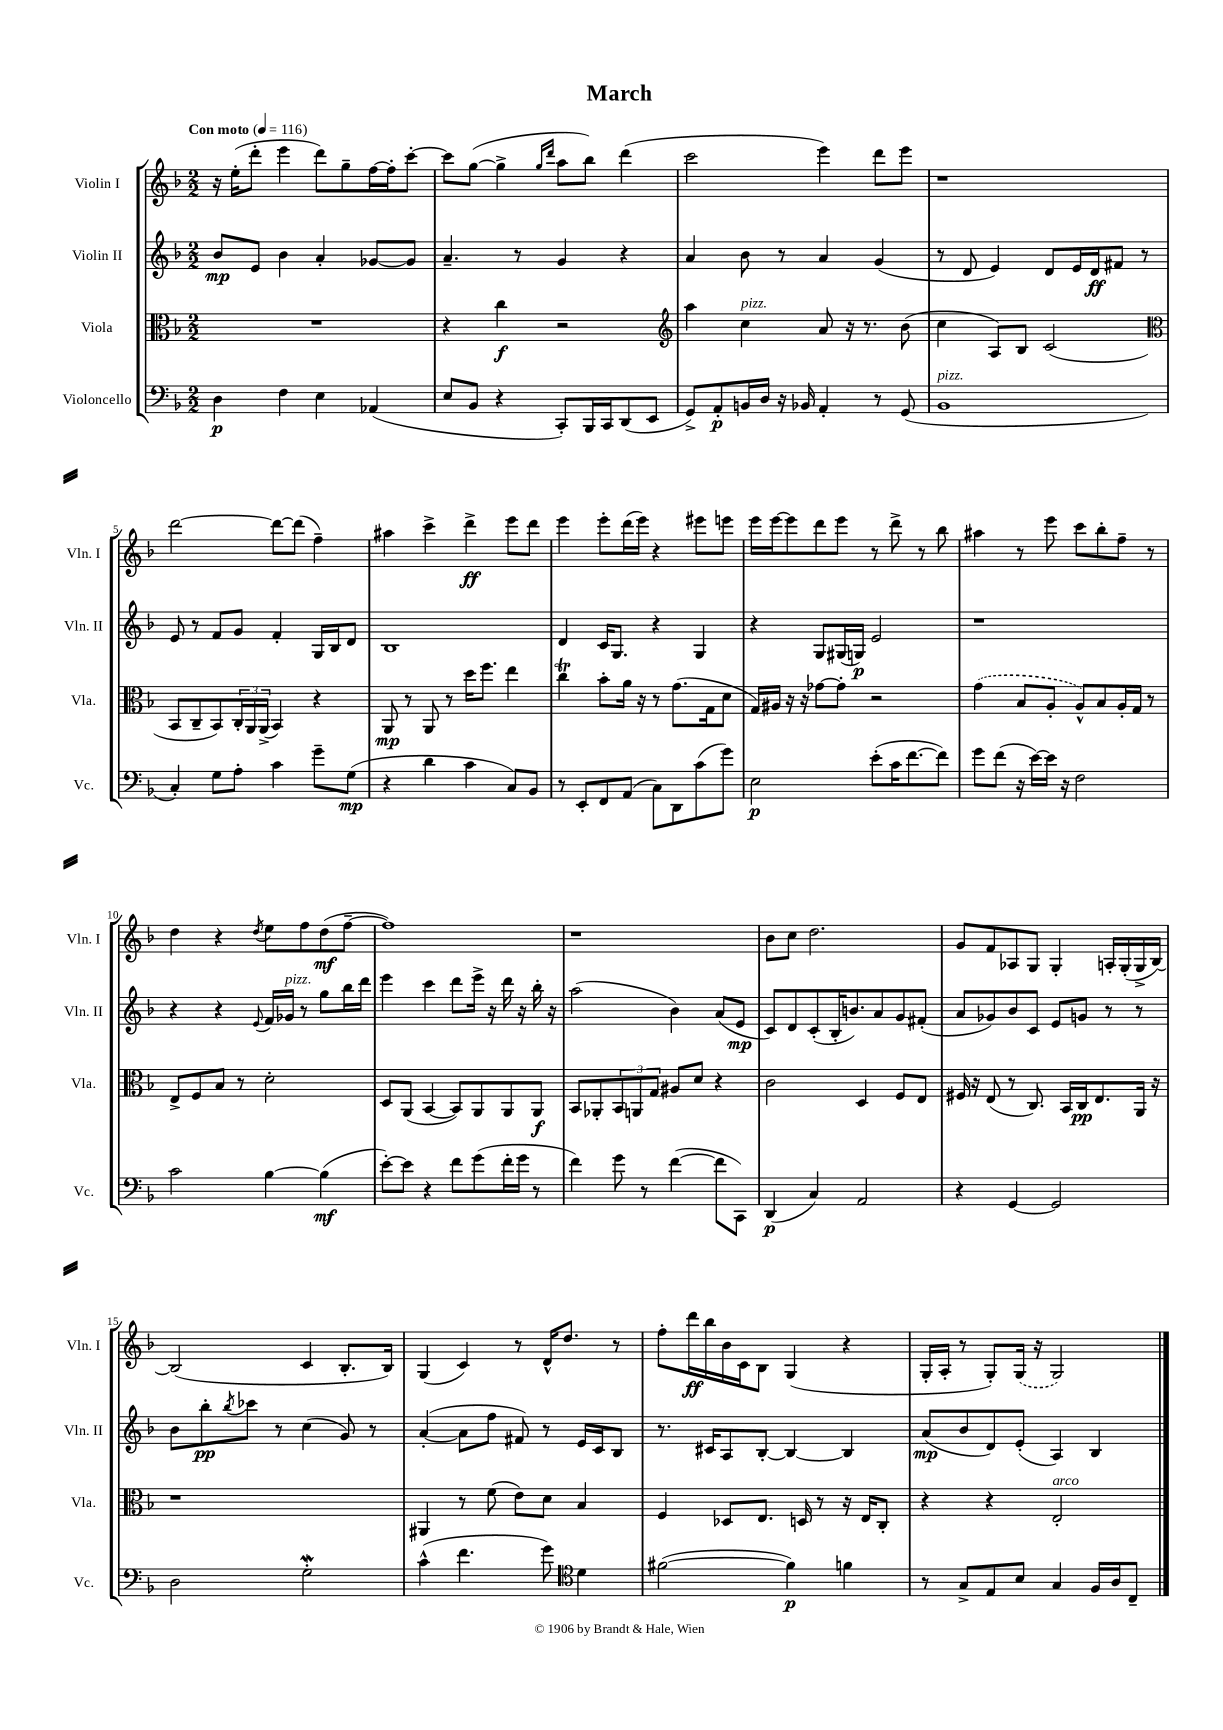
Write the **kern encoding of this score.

**kern	**dynam	**kern	**dynam	**kern	**dynam	**kern	**dynam
*part4	*part4	*part3	*part3	*part2	*part2	*part1	*part1
*staff4	*staff4	*staff3	*staff3	*staff2	*staff2	*staff1	*staff1
*I"Violoncello	*	*I"Viola	*	*I"Violin II	*	*I"Violin I	*
*I'Vc.	*	*I'Vla.	*	*I'Vln. II	*	*I'Vln. I	*
*clefF4	*	*clefC3	*	*clefG2	*	*clefG2	*
*k[b-]	*	*k[b-]	*	*k[b-]	*	*k[b-]	*
*M2/2	*	*M2/2	*	*M2/2	*	*M2/2	*
*MM116	*	*MM116	*	*MM116	*	*MM116	*
=1	=1	=1	=1	=1	=1	=1	=1
!	!	!	!	!	!	!LO:TX:a:B:t=Con moto	!
4D\	p	1r	.	8b-/L	mp	16r	.
.	.	.	.	.	.	(16ee'\KL	.
.	.	.	.	8e/J	.	8ddd'\J	.
4F\	.	.	.	4b-\	.	4eee\	.
4E\	.	.	.	4a'/	.	8ddd\L)	.
.	.	.	.	.	.	8gg~\	.
(4AA-X/	.	.	.	[8g-X/L	.	[16ff\L	.
.	.	.	.	.	.	16ff'\J]	.
.	.	.	.	8g-/J]	.	[8ccc'\J	.
=2	=2	=2	=2	=2	=2	=2	=2
8E/L	.	4r	.	4.a~/	.	8ccc\L]	.
8BB-/J	.	.	.	.	.	([8gg\J	.
4r	.	4cc\	f	.	.	4gg^\]	.
.	.	.	.	8r	.	.	.
.	.	.	.	.	.	16qqgg/LL	.
.	.	.	.	.	.	16qqddd/JJ	.
8CC'/L)	.	2r	.	4g/	.	8aa\L	.
16BBB-/L	.	.	.	.	.	8bb-\J)	.
16CC/J	.	.	.	.	.	.	.
(8DD/	.	.	.	4r	.	(4ddd\	.
8EE/J	.	.	.	.	.	.	.
=3	=3	=3	=3	=3	=3	=3	=3
*	*	*clefG2	*	*	*	*	*
8GG^/L)	.	4aa\	.	4a/	.	2ccc\	.
8AA'/	p	.	.	.	.	.	.
!	!	!LO:TX:a:i:t=pizz.	!	!	!	!	!
16BBn/L	.	4cc\	.	8b-\	.	.	.
16D/JJ	.	.	.	.	.	.	.
16r	.	.	.	8r	.	.	.
16BB-X/	.	.	.	.	.	.	.
4AA'/	.	8a/	.	4a/	.	4eee\)	.
.	.	16r	.	.	.	.	.
.	.	8.r	.	.	.	.	.
8r	.	.	.	(4g/	.	8ddd\L	.
(8GG/	.	(8b-\	.	.	.	8eee\J	.
=4	=4	=4	=4	=4	=4	=4	=4
!LO:TX:a:i:t=pizz.	!	!	!	!	!	!	!
1BB-	.	4cc\	.	8r	.	1r	.
.	.	.	.	8d/	.	.	.
.	.	8A/L)	.	4e/)	.	.	.
.	.	8B-/J	.	.	.	.	.
.	.	(2c/	.	8d/L	.	.	.
.	.	.	.	16e/L	.	.	.
.	.	.	.	16d/J	ff	.	.
.	.	.	.	8f#X/J	.	.	.
.	.	.	.	8r	.	.	.
!!LO:LB:g=z
=5	=5	=5	=5	=5	=5	=5	=5
*	*	*clefC3	*	*	*	*	*
4C'/)	.	8BB-/L	.	8e/	.	[2ddd\	.
.	.	8C~/	.	8r	.	.	.
8G\L	.	8BB-/)	.	8f/L	.	.	.
8A'\J	.	24C'/L	.	8g/J	.	.	.
.	.	24AA/	.	.	.	.	.
.	.	(24AA^/JJ	.	.	.	.	.
4c\	.	4BB-/)	.	4f'/	.	8ddd\L_	.
.	.	.	.	.	.	(8ddd\J]	.
8g~\L	.	4r	.	16G/LL	.	4ff~\)	.
.	.	.	.	16B-/J	.	.	.
(8G\J	mp	.	.	8d/J	.	.	.
=6	=6	=6	=6	=6	=6	=6	=6
4r	.	8AA/	mp	1B-	.	4aa#X\	.
.	.	8r	.	.	.	.	.
4d\	.	8AA/	.	.	.	4ccc^\	.
.	.	8r	.	.	.	.	.
4c\	.	16dd\KL	.	.	.	4ddd^\	ff
.	.	8.ff\J	.	.	.	.	.
8C/L)	.	4ee\	.	.	.	8eee\L	.
8BB-/J	.	.	.	.	.	8ddd\J	.
=7	=7	=7	=7	=7	=7	=7	=7
8r	.	4ccT\	.	4d/	.	4eee\	.
8EE'/L	.	.	.	.	.	.	.
8FF/	.	8b-'\L	.	16c/KL	.	8eee'\L	.
.	.	.	.	8.G/J	.	.	.
(8AA/J	.	16a\Jk	.	.	.	(16ddd\L	.
.	.	16r	.	.	.	16eee\JJ)	.
8C\L)	.	8r	.	4r	.	4r	.
8DD\	.	(8.g\L	.	.	.	.	.
(8c\	.	.	.	4G/	.	8eee#X\L	.
.	.	16G\k	.	.	.	.	.
8g\J)	.	8d\J	.	.	.	8eeen\J	.
=8	=8	=8	=8	=8	=8	=8	=8
2E\	p	16G/LL)	.	4r	.	16eee\LL	.
.	.	16A#X/JJ	.	.	.	[16eee\J	.
.	.	16r	.	.	.	8eee\]	.
.	.	16r	.	.	.	.	.
.	.	[8g-X\L	.	8G/L	.	8ddd\	.
.	.	8g-'\J]	.	(16G#X/L	.	8eee\J	.
.	.	.	.	16Gn/JJ)	p	.	.
(8e'\L	.	2r	.	2e/	.	8r	.
16c\K	.	.	.	.	.	8ddd^\	.
[8.f\	.	.	.	.	.	.	.
.	.	.	.	.	.	8r	.
8f\J])	.	.	.	.	.	8bb-\	.
=9	=9	=9	=9	=9	=9	=9	=9
8g\L	.	(4g\	.	1r	.	4aa#X\	.
(8f\J	.	.	.	.	.	.	.
16r	.	8B-/L	.	.	.	8r	.
[16e\LL)	.	.	.	.	.	.	.
16e\JJ]	.	8A'/J	.	.	.	8eee\	.
16r	.	.	.	.	.	.	.
2F\	.	8A^^/L)	.	.	.	8ccc\L	.
.	.	8B-/	.	.	.	8bb-'\	.
.	.	16A'/L	.	.	.	8ff~\J	.
.	.	16G/JJ	.	.	.	.	.
.	.	8r	.	.	.	8r	.
!!LO:LB:g=z
=10	=10	=10	=10	=10	=10	=10	=10
2c\	.	8E^/L	.	4r	.	4dd\	.
.	.	8F/	.	.	.	.	.
.	.	8B-/J	.	4r	.	4r	.
.	.	8r	.	.	.	.	.
.	.	.	.	8qqe/	.	8qdd/	.
[4B-\	.	2d'\	.	16f/LL	.	8ee\L	.
!	!	!	!	!LO:TX:a:i:t=pizz.	!	!	!
.	.	.	.	16g-X/JJ	.	.	.
.	.	.	.	8r	.	8ff\	.
(4B-\]	mf	.	.	8gg\L	.	(8dd\	mf
.	.	.	.	16bb-\L	.	[8ff~\J	.
.	.	.	.	16ddd\JJ	.	.	.
=11	=11	=11	=11	=11	=11	=11	=11
[8e'\L)	.	8D/L	.	4eee\	.	1ff])	.
8e\J]	.	(8AA/J	.	.	.	.	.
4r	.	[4BB-/	.	4ccc\	.	.	.
8f\L	.	8BB-/L])	.	8ddd\L	.	.	.
(8g\	.	8AA/	.	16eee^\Jk	.	.	.
.	.	.	.	16r	.	.	.
16f'\L	.	8AA/	.	16ddd\	.	.	.
16g\JJ	.	.	.	16r	.	.	.
8r	.	8AA/J	f	16bb-'\	.	.	.
.	.	.	.	16r	.	.	.
=12	=12	=12	=12	=12	=12	=12	=12
4f\)	.	8BB-/L	.	(2aa\	.	1r	.
.	.	8AA-X'/	.	.	.	.	.
8g\	.	12BB-/	.	.	.	.	.
.	.	12AAn/	.	.	.	.	.
8r	.	.	.	.	.	.	.
.	.	12G/J	.	.	.	.	.
([4f\	.	8A#X/L	.	4b-\)	.	.	.
.	.	8d/J	.	.	.	.	.
8f\L]	.	4r	.	(8a/L	.	.	.
8CC\J)	.	.	.	8e/J	mp	.	.
=13	=13	=13	=13	=13	=13	=13	=13
(4DD/	p	2c\	.	8c/L)	.	8b-\L	.
.	.	.	.	8d/	.	8cc\J	.
4C/)	.	.	.	(8c'/	.	2.dd\	.
.	.	.	.	16B-'/K	.	.	.
.	.	.	.	8.bn/)	.	.	.
2AA/	.	4D/	.	.	.	.	.
.	.	.	.	8a/	.	.	.
.	.	8F/L	.	8g/	.	.	.
.	.	8E/J	.	(8f#X'/J	.	.	.
=14	=14	=14	=14	=14	=14	=14	=14
4r	.	16F#X/	.	8a/L	.	8g/L	.
.	.	16r	.	.	.	.	.
.	.	(8E/	.	8g-X/)	.	8f/	.
[4GG/	.	8r	.	8b-/	.	8A-X/	.
.	.	8.C/)	.	8c/J	.	8G/J	.
2GG/]	.	.	.	8e/L	.	4G'/	.
.	.	16BB-/LL	.	.	.	.	.
.	.	16C/J	pp	8gn/J	.	.	.
.	.	8.E/	.	.	.	.	.
.	.	.	.	8r	.	16An'/LL	.
.	.	.	.	.	.	(16G'/	.
.	.	16AA/Jk	.	8r	.	16G^/	.
.	.	16r	.	.	.	[16B-/JJ)	.
!!LO:LB:g=z
=15	=15	=15	=15	=15	=15	=15	=15
2D\	.	1r	.	8b-\L	.	(2B-/]	.
.	.	.	.	8bb-'\	pp	.	.
.	.	.	.	8qbb-/	.	.	.
.	.	.	.	8ccc-X\J	.	.	.
.	.	.	.	8r	.	.	.
2GW'\	.	.	.	(4cc\	.	4c/	.
.	.	.	.	8g/)	.	8.B-'/L	.
.	.	.	.	8r	.	.	.
.	.	.	.	.	.	16B-/Jk)	.
=16	=16	=16	=16	=16	=16	=16	=16
(4c^^\	.	4AA#X/	.	([4a'/	.	(4G/	.
4.f\	.	8r	.	8a\L]	.	4c/)	.
.	.	(8f\	.	8ff\J	.	.	.
.	.	8e\L)	.	8f#X/)	.	8r	.
8g\)	.	8d\J	.	8r	.	16d^^/KL	.
.	.	.	.	.	.	8.dd/J	.
*clefC4	*	*	*	*	*	*	*
4d\	.	4B-/	.	16e/LL	.	.	.
.	.	.	.	16c/J	.	.	.
.	.	.	.	8B-/J	.	8r	.
=17	=17	=17	=17	=17	=17	=17	=17
([2f#X\	.	4F/	.	8.r	.	8ff'\L	.
.	.	.	.	.	.	16ddd\L	ff
.	.	.	.	16c#X/KL	.	16bb-\	.
.	.	8D-X/L	.	8A/	.	16b-\	.
.	.	.	.	.	.	16c\J	.
.	.	8.E/J	.	[8B-'/J	.	8B-\J	.
4f#\])	p	.	.	4B-/_	.	(4G/	.
.	.	16Dn/	.	.	.	.	.
.	.	8r	.	.	.	.	.
4fn\	.	16r	.	4B-/]	.	4r	.
.	.	16E/KL	.	.	.	.	.
.	.	8C'/J	.	.	.	.	.
=18	=18	=18	=18	=18	=18	=18	=18
8r	.	4r	.	(8a/L	mp	16G'/LL	.
.	.	.	.	.	.	16A'/JJ	.
8G^/L	.	.	.	8b-/	.	8r	.
8E/	.	4r	.	8d/)	.	8G'/L)	.
8B-/J	.	.	.	(8e'/J	.	(16G/Jk	.
.	.	.	.	.	.	16r	.
!	!	!LO:TX:a:i:t=arco	!	!	!	!	!
4G/	.	2E'/	.	4A/)	.	2G/)	.
16F/LL	.	.	.	4B-/	.	.	.
16A/J	.	.	.	.	.	.	.
8C~/J	.	.	.	.	.	.	.
==	==	==	==	==	==	==	==
*-	*-	*-	*-	*-	*-	*-	*-
